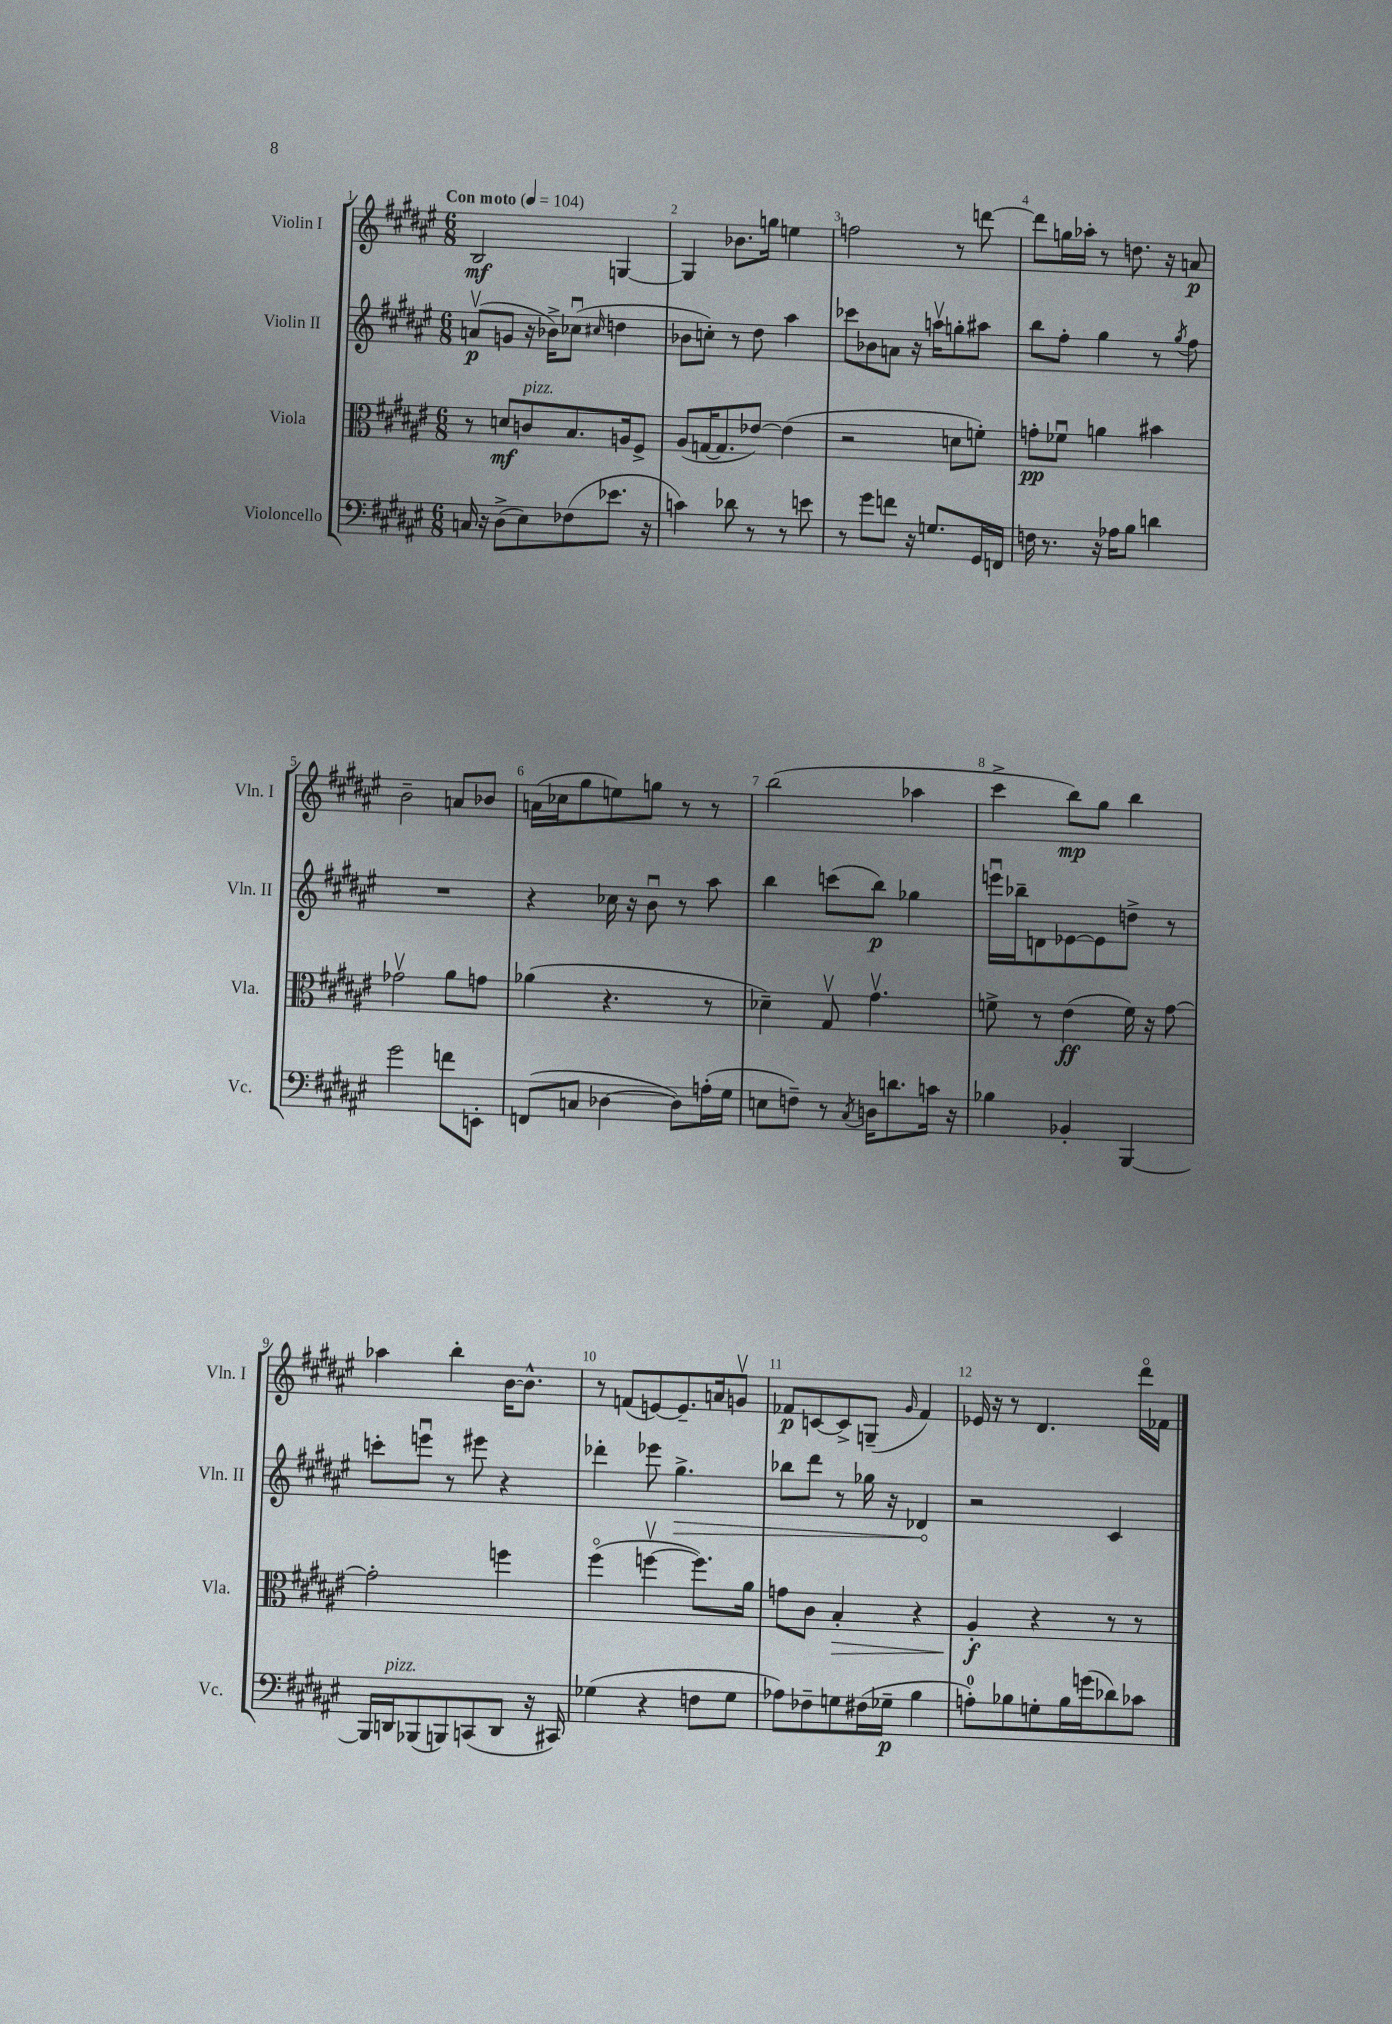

**kern	**dynam	**kern	**dynam	**kern	**dynam	**kern	**dynam
*part4	*part4	*part3	*part3	*part2	*part2	*part1	*part1
*staff4	*staff4	*staff3	*staff3	*staff2	*staff2	*staff1	*staff1
*I"Violoncello	*	*I"Viola	*	*I"Violin II	*	*I"Violin I	*
*I'Vc.	*	*I'Vla.	*	*I'Vln. II	*	*I'Vln. I	*
*clefF4	*	*clefC3	*	*clefG2	*	*clefG2	*
*k[f#c#g#d#a#e#]	*	*k[f#c#g#d#a#e#]	*	*k[f#c#g#d#a#e#]	*	*k[f#c#g#d#a#e#]	*
*M6/8	*	*M6/8	*	*M6/8	*	*M6/8	*
*MM104	*	*MM104	*	*MM104	*	*MM104	*
=1	=1	=1	=1	=1	=1	=1	=1
!	!	!	!	!	!	!LO:TX:a:B:t=Con moto	!
16Cn/	.	8r	.	(8anv/L	p	2B/	mf
16r	.	.	.	.	.	.	.
(8D#^\L	.	8dn/L	mf	8gn/J	.	.	.
!	!	!LO:TX:a:i:t=pizz.	!	!	!	!	!
8E#\)	.	8cn/	.	16r	.	.	.
.	.	.	.	16b-X^\KL)	.	.	.
(8F-X\	.	8.B/	.	(8cc-Xu\J	.	.	.
.	.	.	.	16qqcc#X/	.	.	.
8.e-X\J	.	.	.	4ddn\	.	[4Gn/	.
.	.	16An/k	.	.	.	.	.
.	.	8F#^/J	.	.	.	.	.
16r	.	.	.	.	.	.	.
=2	=2	=2	=2	=2	=2	=2	=2
4cn\)	.	(8A#/L	.	8b-X\L	.	4G/]	.
.	.	[16Gn/K	.	8ccn'\J)	.	.	.
.	.	8.G/]	.	.	.	.	.
8d-X\	.	.	.	8r	.	8.b-X\L	.
8r	.	[8e-X/J)	.	8dd#\	.	.	.
.	.	.	.	.	.	16ggn\Jk	.
8r	.	(4e-\]	.	4aa#\	.	4een\	.
8en\	.	.	.	.	.	.	.
=3	=3	=3	=3	=3	=3	=3	=3
8r	.	2r	.	8ccc-X\L	.	2ffn\	.
8g#\L	.	.	.	8b-X\	.	.	.
8fn\J	.	.	.	8an\J	.	.	.
16r	.	.	.	16r	.	.	.
8.Gn/L	.	.	.	16aanv\KL	.	.	.
.	.	8dn\L	.	8ggn'\	.	8r	.
16GG#/L	.	8fn'\J)	.	8aa#X\J	.	[8dddn\	.
16FFn/JJ	.	.	.	.	.	.	.
=4	=4	=4	=4	=4	=4	=4	=4
16Fn\	.	8gn'\L	pp	8bb\L	.	8ddd\L]	.
8.r	.	.	.	.	.	.	.
.	.	8f-Xu\J	.	8ff#'\J	.	16ggn\L	.
.	.	.	.	.	.	16aa-X'\JJ	.
16r	.	4an\	.	4gg#\	.	8r	.
16A-X\KL	.	.	.	.	.	.	.
8B\J	.	.	.	.	.	8.ddn\	.
4dn\	.	4b#X\	.	8r	.	.	.
.	.	.	.	.	.	16r	.
.	.	.	.	8qgg#/	.	.	.
.	.	.	.	8ff#\	.	8an/	p
!!LO:LB:g=z
=5	=5	=5	=5	=5	=5	=5	=5
2g#\	.	2g-Xv\	.	2.r	.	2b~\	.
8fn\L	.	8a#\L	.	.	.	8an/L	.
8EEn'\J	.	8gn\J	.	.	.	8b-X/J	.
=6	=6	=6	=6	=6	=6	=6	=6
(8FFn/L	.	(4a-X\	.	4r	.	(16an\LL	.
.	.	.	.	.	.	16cc-X\J	.
8Cn/J	.	.	.	.	.	8gg#\	.
[4D-X\	.	4.r	.	16cc-X\	.	8een\)	.
.	.	.	.	16r	.	.	.
.	.	.	.	8bu\	.	8ggn\J	.
8D-\L])	.	.	.	8r	.	8r	.
(16An'\L	.	8r	.	8aa#\	.	8r	.
16G#\JJ	.	.	.	.	.	.	.
=7	=7	=7	=7	=7	=7	=7	=7
8En\L	.	4d-X~\)	.	4bb\	.	(2bb\	.
8Fn~\J)	.	.	.	.	.	.	.
8r	.	8G#v/	.	(8cccn\L	.	.	.
8qC#/	.	.	.	.	.	.	.
16Dn\KL	.	4.g#v\	.	8bb\J)	p	.	.
8.dn\	.	.	.	.	.	.	.
.	.	.	.	4gg-X\	.	4aa-X\	.
16cn\Jk	.	.	.	.	.	.	.
16r	.	.	.	.	.	.	.
=8	=8	=8	=8	=8	=8	=8	=8
4B-X\	.	8fn^\	.	16eeenu\LL	.	4ccc#^\	.
.	.	.	.	16bb-X~\J	.	.	.
.	.	8r	.	8dn\	.	.	.
4BB-X'/	.	(4e#\	ff	[8e-X\	.	8bb\L)	mp
.	.	.	.	8e-\]	.	8gg#\J	.
[4BBB/	.	16f\)	.	8ddn^\J	.	4bb\	.
.	.	16r	.	.	.	.	.
.	.	[8g#\	.	8r	.	.	.
!!LO:LB:g=z
=9	=9	=9	=9	=9	=9	=9	=9
16BBB/LL]	.	2g#'\]	.	8cccn'\L	.	4aa-X\	.
!LO:TX:a:i:t=pizz.	!	!	!	!	!	!	!
16DDn/J	.	.	.	.	.	.	.
(8BBB-X/	.	.	.	8eeenu\J	.	.	.
8BBBn/)	.	.	.	8r	.	4bb'\	.
(8CCn/	.	.	.	8eee#X\	.	.	.
8DD/J	.	4ffn\	.	4r	.	[16b\KL	.
.	.	.	.	.	.	8.b^^\J]	.
16r	.	.	.	.	.	.	.
16CC#X/)	.	.	.	.	.	.	.
=10	=10	=10	=10	=10	=10	=10	=10
(4G-X\	.	(4ff#\	.	4ddd-X'\	.	8r	.
.	.	.	.	.	.	(8fn/L	.
4r	.	[4ffnv\	.	8eee-X\	.	[8en/)	.
!	!	!	!	!	!LO:HP:b	!	!
.	.	.	.	4.gg#^\	>	8.e~/]	.
8Fn\L	.	8.ff\L])	.	.	.	.	.
.	.	.	.	.	.	16an/k	.
8G-\J	.	.	.	.	.	8gnv/J	.
.	.	16a#\Jk	.	.	.	.	.
=11	=11	=11	=11	=11	=11	=11	=11
8A-X\L)	.	8gn\L	.	8bb-X\L	.	8f-X/L	p
8F-X~\	.	8c#\J	.	8ddd#\J	.	[8cn/	.
!	!	!	!LO:HP:b	!	!	!	!
8Gn\	.	4B'/	>	8r	.	8c^/]	.
(16F#X\L	.	.	.	16gg-X\	.	(8Gn~/J	.
16G-X~\JJ	p	.	.	16r	.	.	.
.	.	.	.	.	.	16qqg#/	.
4B\	.	4r	.	4d-X/	.	4f-/)	.
.	.	.	.	.	]	.	.
=12	=12	=12	=12	=12	=12	=12	=12
8An'\L)	.	4A#'/	f	2r	.	16e-X/	.
.	.	.	.	.	.	16r	.
8B-X\	.	.	.	.	.	8r	.
8Gn'\	.	4r	]	.	.	4.d#/	.
16B-\L	.	.	.	.	.	.	.
(16gn\J	.	.	.	.	.	.	.
8d-X\)	.	8r	.	4c#/	.	.	.
8c-X\J	.	8r	.	.	.	16ddd#\LL	.
.	.	.	.	.	.	16f-X\JJ	.
==	==	==	==	==	==	==	==
*-	*-	*-	*-	*-	*-	*-	*-
